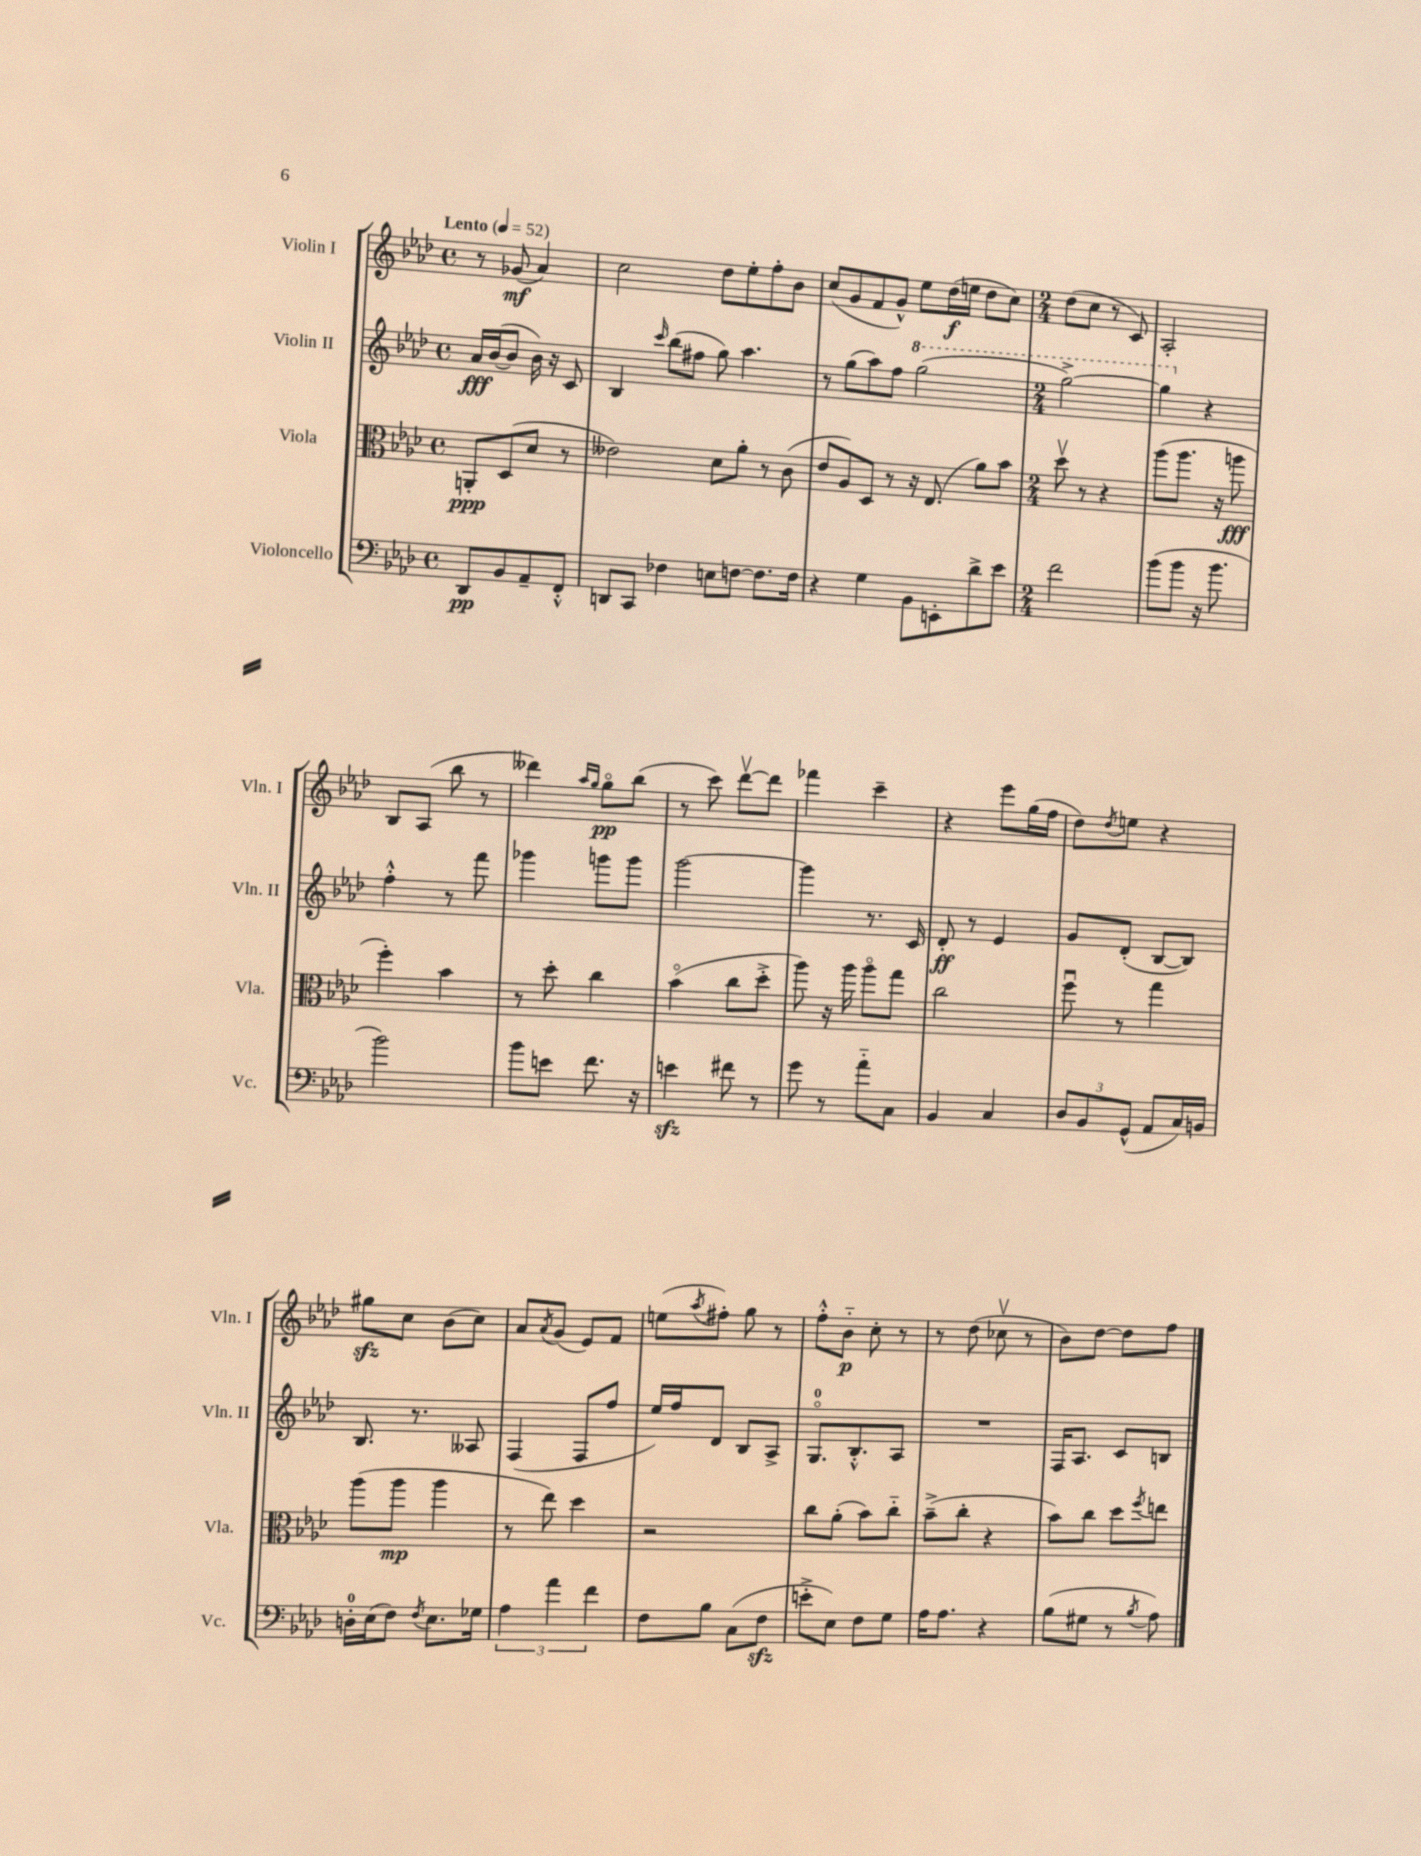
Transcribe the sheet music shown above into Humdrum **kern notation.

**kern	**kern	**kern	**kern
*staff4	*staff3	*staff2	*staff1
*clefF4	*clefC3	*clefG2	*clefG2
*k[b-e-a-d-]	*k[b-e-a-d-]	*k[b-e-a-d-]	*k[b-e-a-d-]
*M4/4	*M4/4	*M4/4	*M4/4
*met(c)	*met(c)	*met(c)	*met(c)
*MM52	*MM52	*MM52	*MM52
8DD-/L	8AA'/L	16a-/LL	8r
.	.	([16b-/J	.
8BB-/	(8D-/	8b-/]J	(8g-/
8AA-~/	8d-/J	16b-\)	4a-/)
.	.	16r	.
8FF'^^/J	8r	8c/	.
=	=	=	=
8DD/L	2e--\)	4B-/	2cc\
8CC/J	.	.	.
.	.	16qqccc/	.
4F-\	.	(8bb-\L	.
.	.	8ff#\J	.
8E\L	8d-\L	8gg\)	8dd-\L
[8F\J	8a-'\J	4.aa-\	8ee-'\
8.F\]L	8r	.	8ff'\
.	(8c\	.	8b-\J
16F\Jk	.	.	.
=	=	=	=
4r	8e-/L	8r	(8cc/L
.	8A-/)	(8gg\L	8g/
4G\	8D-/J	8aa-\)	8f/
.	8r	8ff\J	8g^^/J)
8BB-\L	16r	(2ggg\	8ee-\L
.	(8.E-/	.	.
8EE'\	.	.	(16dd-\L
.	.	.	16ee\JJ
8d-^\	8a-\L)	.	8dd-\L
8e-\J	8b-\J	.	8cc\J)
=	=	=	=
*M2/4	*M2/4	*M2/4	*M2/4
2f\	8dd-v\	[2ggg^\)	(8dd-\L
.	8r	.	8cc\J
.	4r	.	8r
.	.	.	8c/)
=	=	=	=
(8b-\L	(8aa-\L	4ggg\]	2A-'/
8b-\J	8.aa-\J	.	.
16r	.	4r	.
8.b-\	16r	.	.
.	8aa\	.	.
=	=	=	=
2b-\)	4ff'\)	4ff'^^\	8B-/L
.	.	.	(8A-/J
.	4b-\	8r	8bb-\
.	.	8fff\	8r
=	=	=	=
8b-\L	8r	4ggg-\	4ddd--\)
8e\J	8dd-'\	.	.
.	.	.	16qqaa-/LL
.	.	.	16qqgg/JJ
8.f\	4cc\	8ggg\L	8ggo\L
.	.	8ggg\J	(8bb-\J
16r	.	.	.
=	=	=	=
4e\	(4b-o\	[2ggg\	8r
.	.	.	8ccc\)
8f#\	8cc\L	.	[8ddd-v\L
8r	8dd-'^\J	.	8ddd-\]J
=	=	=	=
8g\	8aa-\)	4ggg\]	4fff-\
8r	16r	.	.
.	16aa-\	.	.
8a-'~\L	8aa-o\L	8.r	4ccc~\
8C\J	8gg\J	.	.
.	.	16c/	.
=	=	=	=
4BB-/	2cc\	8d-'/	4r
.	.	8r	.
4C/	.	4e-/	8eee-\L
.	.	.	(16gg\L
.	.	.	16ff\JJ
=	=	=	=
12D-/L	8ffu\	8g/L	8dd-\L)
12BB-/	.	.	.
.	.	.	8qdd-/
.	8r	(8d-'/J	8ee\J
(12GG^^/J	.	.	.
8AA-/L	4gg\	[8B-/L	4r
16C/L)	.	8B-/]J)	.
16BB/JJ	.	.	.
=	=	=	=
16D'\LL	(8aa-\L	8.B-/	8gg#\L
(16E-\J	.	.	.
8F\J)	8aa-\J	.	8cc\J
.	.	8.r	.
8qF/	.	.	.
8.E-\L	4aa-\	.	(8b-\L
.	.	8A--/	8cc\J)
16G-\Jk	.	.	.
=	=	=	=
6A-\	8r	(4F/	8a-/L
.	.	.	8qa-/
.	8ee-\)	.	(8g/J
6a-\	.	.	.
.	4dd-\	8F/L	8e-/L)
6f\	.	.	.
.	.	8ff/J	8f/J
=	=	=	=
8F\L	2r	16ee-/LL)	(8ee\L
.	.	16ff/J	.
.	.	.	8qaa-/
8B-\J	.	8d-/J	8ff#'\J)
(8C\L	.	8B-/L	8gg\
8F\J	.	8A-^/J	8r
=	=	=	=
8e'^\L	8cc\L	8.Go/L	8ff'^^\L
8E-\J)	(8a-'\J	.	8b-'~\J
.	.	8.B-'^^/	.
8F\L	8b-\L)	.	8cc'\
8G\J	8cc'~\J	8A-/J	8r
=	=	=	=
16A-\LK	(8b-~^\L	2r	8r
8.A-\J	.	.	.
.	8cc'\J	.	(8dd-\
4r	4r	.	8cc-v\
.	.	.	8r
=	=	=	=
(8B-\L	8b-\L)	16F/LK	8b-\L)
.	.	8.A-/J	.
8G#\J	8cc\J	.	[8dd-\J
8r	8dd-\L	8c/L	8dd-\]L
8qB-/	8qff/	.	.
8A-\)	8ee\J	8B/J	8ff\J
==	==	==	==
*-	*-	*-	*-
